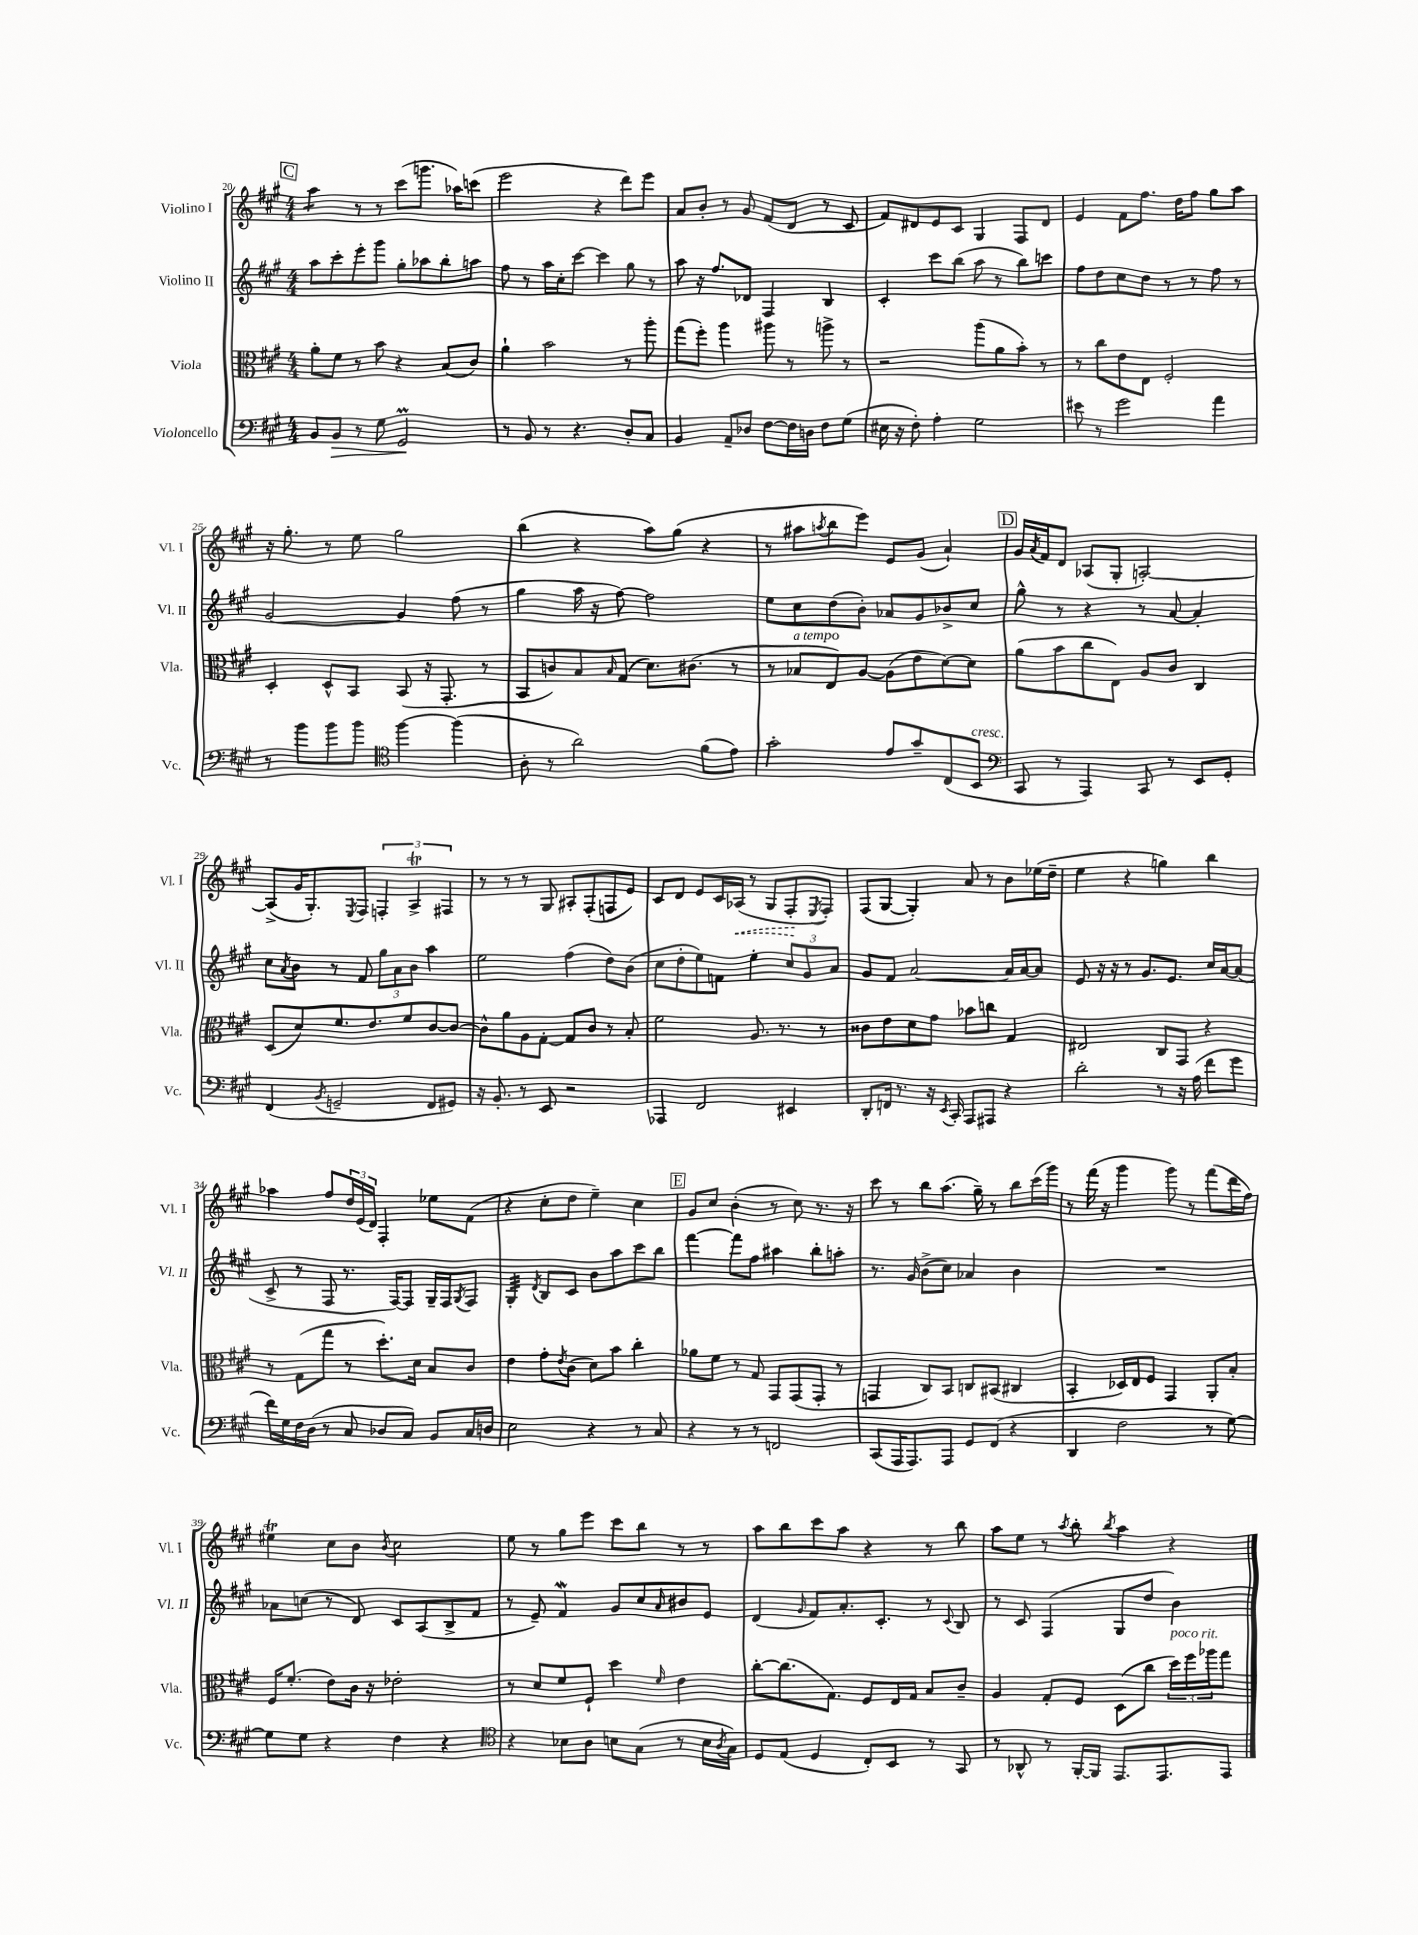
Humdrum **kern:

**kern	**kern	**kern	**kern
*staff4	*staff3	*staff2	*staff1
*clefF4	*clefC3	*clefG2	*clefG2
*k[f#c#g#]	*k[f#c#g#]	*k[f#c#g#]	*k[f#c#g#]
*M4/4	*M4/4	*M4/4	*M4/4
8BB	8a'	8aa	4aa
8BB	8f#	8ccc#'	.
8r	8r	8eee'	8r
8G#	8b	8ggg#	8r
2GG#	4r	8gg#'	(8ccc#
.	.	8aa-	8.ggg
.	(8B	8bb'	.
.	.	.	16aa-)
.	8c#)	8aa	(8ccc
=	=	=	=
8r	4a`	8ff#	2eee
8BB	.	8r	.
8r	2b	16aa	.
.	.	16cc#'	.
4.r	.	[8ccc#	.
.	.	4ccc#]	4r
8D'	8r	8gg#	8ddd)
8C#	8aa'	8r	8eee
=	=	=	=
4BB	(8gg#	8aa	8a
.	8ff#')	16r	8b'
.	.	8.ff#	.
8AA~	4aa	.	8r
8D-	.	8d-	8g#
[8F#	8aa#	4F#	(8f#
16F#]	8r	.	8d
16D	.	.	.
8F#	8aa^	4B	8r
(8G#	8r	.	8c#
=	=	=	=
16E#	2r	4c#'	8f#)
16r	.	.	.
8F#')	.	.	8d#
4A'	.	8ccc#	8e
.	.	(8bb	8c#
2G#	(8aa	8aa	4G#
.	8a	8r	.
.	8b')	8bb)	8F#
.	8r	8ccc	8d#
=	=	=	=
8e#	8r	8ff#	4e
8r	8cc#	8dd	.
2g#	8e	8cc#	8f#
.	8E	8dd	8.ff#
.	2F#'	8r	.
.	.	.	16dd
.	.	8r	8ff#
4a	.	8ff#	8gg#
.	.	8r	8aa
=	=	=	=
8r	4D'	[2g#	16r
.	.	.	8.gg#'
8b	.	.	.
8b	8D^^	.	8r
8b	8BB	.	8ee
*clefC4	*	*	*
[4ff#	(8BB	4g#]	2gg#
.	16r	.	.
.	8.GG#'	.	.
(4ff#]	.	(8ff#	.
.	8r	8r	.
=	=	=	=
8A'	8BB	4gg#	(4bb
8r	8c)	.	.
2a)	8B	16aa	4r
.	.	16r	.
.	16qqB	.	.
.	(8G#	[8ff#)	.
.	8.d)	2ff#]	8aa)
.	.	.	(8gg#
.	(8.c#	.	.
(8f#	.	.	4r
8e)	8r	.	.
=	=	=	=
2g#'	8r	8ee	8r
.	8B-	8cc#	8aa#
.	.	.	8qaa
.	8E)	(8dd	8bb
.	[8A	8b')	8eee)
8e	(8A]	8a-	8e
8g#~	8e	8g#	(8g#
(8C#	[8d)	8b-^	4a`)
8BB	8d]	8cc#	.
=	=	=	=
*clefF4	*	*	*
8CC#	(8a	8gg#^^	16g#
.	.	.	8qa
.	.	.	16f#
8r	8b	8r	8d
4AAA)	8cc#	4r	(8A-
.	8E)	.	8G#'
8CC#	8A	8r	[2A')
8r	8c#	[8a	.
8EE	4C#	4a']	.
8GG#'	.	.	.
=	=	=	=
(4FF#	(8D	8cc#	(8A^]
.	.	8qa	.
.	8d)	8b	16g#
.	.	.	8.G#')
8qBB	.	.	.
2GG~	8.f#	8r	.
.	.	.	8qE
.	.	8f#	8F#
.	8.e	.	.
.	.	12gg#	6F'
.	.	12a	.
.	8f#	.	.
.	.	12b	6A^
8FF#	[8c#	4aa	.
.	.	.	6F#
8GG#)	8c#_	.	.
=	=	=	=
16r	8c#^^]	2ee	8r
8.BB'	.	.	.
.	8a	.	8r
8r	8A	.	8r
8EE	[8G#'	.	8G#
2r	8G#]	(4ff#	8A#'
.	8c#	.	(8F#'
.	8r	8dd)	8F
.	8B'	(8b	8e)
=	=	=	=
4AAA-	2f#	8cc#	8c#
.	.	8dd'	8d
2FF#	.	8ee)	8e
.	.	8f	16c#
.	.	.	(16A-
.	8.A	4ee'	8r
.	.	.	8G#
.	8.r	.	.
4EE#	.	12cc#	8F#'
.	.	12g#	.
.	.	.	8qE
.	8r	.	8F#')
.	.	12a	.
=	=	=	=
8DD'	8c##	8g#	(8F#
16FF	8e	8f#	[8G#
8.r	.	.	.
.	8d	[2a	4G#'])
16r	8g#	.	.
8qEE	.	.	.
16CC#'	.	.	.
8AAA	8b-	.	8a
8AAA#	8cc	.	8r
4r	4G#	16a]	8b
.	.	[16a	.
.	.	8a]	(16ee-
.	.	.	16dd~
=	=	=	=
2d'	2E#	8e	4ee
.	.	16r	.
.	.	16r	.
.	.	8r	4r
.	.	8.g#	.
8r	8C#	.	4gg)
.	.	8.e	.
16r	8GG#	.	.
(16A	.	.	.
8f#	4r	16cc#	4bb
.	.	[16a	.
8g#	.	(8a]	.
=	=	=	=
16f#)	8r	8c#^	4aa-
16G#	.	.	.
16F#	(8G#	8r	.
(16D	.	.	.
8r	8gg#	8F#	8ff#
8C#	8r	8.r	24dd
.	.	.	(24e
.	.	.	24d)
8D-	8.dd')	.	4F#'
.	.	[16F#)	.
8C#)	.	8F#]	.
.	16d	.	.
8BB	8B	16G#~	8ee-
.	.	16F#	.
.	.	8qG#	.
16C#	8c#	8F#	(8f#
16D	.	.	.
=	=	=	=
2E	4e	4G#'	4r
.	.	8qd	.
.	8g#'	8B	8cc#'
.	8qe	.	.
.	(8c#	8c#	8dd
4r	8d)	8b	4ee~)
.	8b	8aa	.
8r	4cc#'	8ccc#	4cc#
8C#	.	8bb	.
=	=	=	=
4r	8a-	[4fff#	8g#
.	8f#	.	8cc#
8r	8r	8fff#]	(4b'
8r	8G#	8ff#	.
2FF	8GG#	4aa#	8r
.	(8GG#	.	8cc#)
.	8GG#'	8bb'	8.r
.	8r	8aa'	.
.	.	.	16r
=	=	=	=
(8CC#	4GG	8.r	8ccc#
16AAA	.	.	8r
8.AAA)	.	16g#	.
.	8C#)	(8b^	8bb
8AAA	8BB	8cc#)	(8.aa
8GG#	8C	4a-	.
.	.	.	16gg#~)
(8FF#	(8BB#	.	8r
4r	4C#	4b	8bb
.	.	.	(16ccc#
.	.	.	16ggg#)
=	=	=	=
4DD	4BB'	1r	8r
.	.	.	(16fff#
.	.	.	16r
2F#	16D-)	.	4ggg#
.	16E	.	.
.	8F#	.	.
.	4GG#	.	8ggg#)
.	.	.	8r
8r	8AA'	.	(8fff#
[8G#)	8B'	.	16ddd
.	.	.	16ff#)
=	=	=	=
8G#]	16F#	8a-	4ee#
.	(8.f#'	.	.
8G#	.	(8cc	.
4r	8e)	8r	8cc#
.	16c#	8d)	8b
.	16r	.	.
.	.	.	8qb
4F#	2e-'	8c#	2cc#
.	.	(8A	.
4r	.	8B^	.
.	.	8f#	.
=	=	=	=
*clefC4	*	*	*
4r	8r	8r	8ee
.	8d	8e~)	8r
8B-	8f#	4f#	8gg#
8A	8F#`	.	8eee
8B	4dd	8g#	8ccc#
(8G#	.	8cc#	8bb
.	16qqf#	16qqa	.
8r	4e	8b#	8r
16B	.	8e	8r
8qA	.	.	.
16G#)	.	.	.
=	=	=	=
8D	[8cc#'	(4d	8aa
(8E	(8.cc#]	.	8bb
.	.	16qqg#	.
4D	.	8f#)	8ccc#
.	8.G#)	.	.
.	.	8.a'	8aa
8C#')	8F#	.	4r
.	.	8.c#'	.
8BB	16E	.	.
.	16G#	.	.
8r	8B	8r	8r
.	.	8qqc#	.
8GG#	8c#~	8B	8bb
=	=	=	=
8r	4A	8r	8aa
8AA-^^	.	8c#	8ee
8r	8G#'	(4F#	8r
.	.	.	8qaa
[16FF#'	8F#	.	8bb'
16FF#]	.	.	.
.	.	.	8qbb
8.EE	(8D	8G#	4aa
.	8cc#	8dd	.
8.EE	.	.	.
.	24dd)	4b)	4r
.	24ff#	.	.
.	24aa-	.	.
8EE	8gg#	.	.
==	==	==	==
*-	*-	*-	*-
